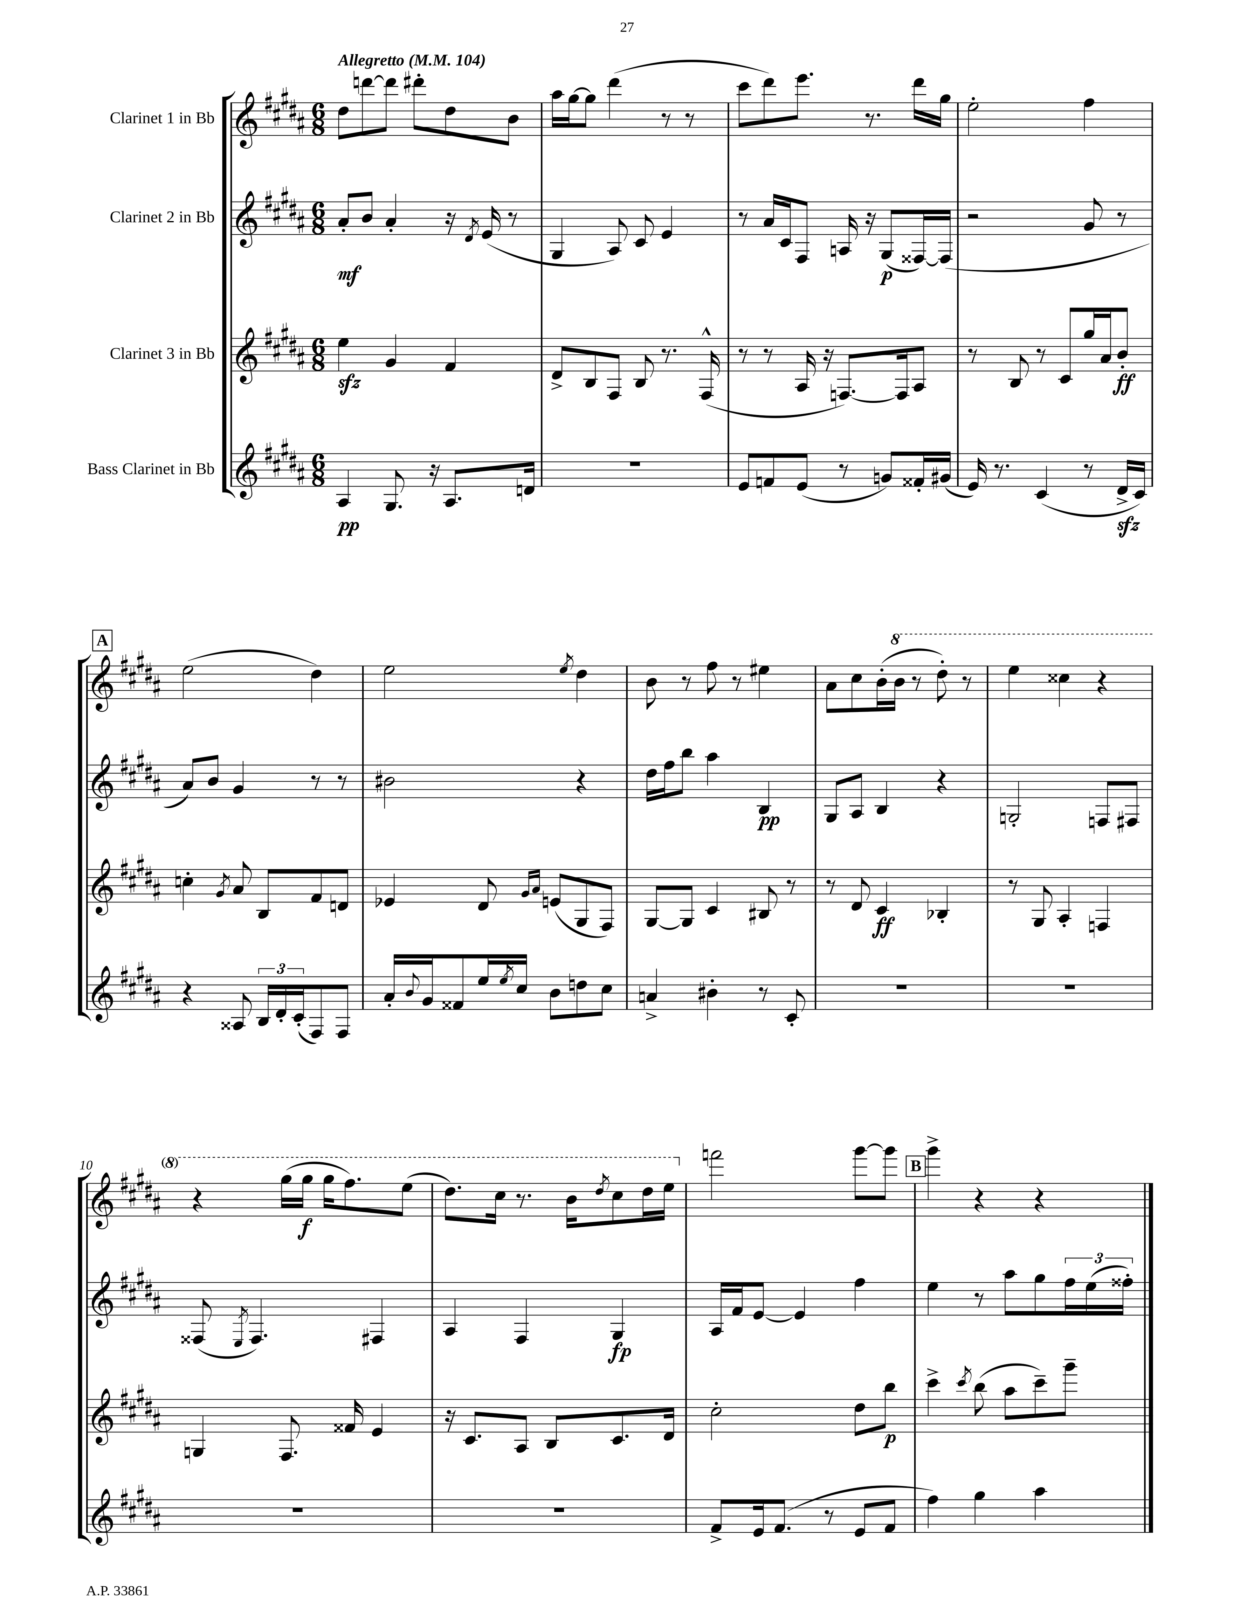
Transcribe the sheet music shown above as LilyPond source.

<<
\new StaffGroup <<
\new Staff = "s0" \with { instrumentName = "Clarinet 1 in Bb" } {
    \clef treble \key b \major \numericTimeSignature \time 6/8 \tempo "Allegretto" 4 = 104
    dis''8 d'''8~ d'''8 dis'''8-. dis''8 b'8 |
    ais''16 gis''16~ gis''8 dis'''4( r8 r8 |
    cis'''8 dis'''8) e'''8. r8. dis'''16 gis''16 |
    e''2-. fis''4 |
    \mark \markup { \box "A" } e''2( dis''4) |
    e''2 \acciaccatura { e''8 } dis''4 |
    b'8 r8 fis''8 r8 eis''4 |
    ais'8 cis''8 b'16-.( \ottava #1 b''16 r8 dis'''8-.) r8 |
    e'''4 cisis'''4 r4 |
    r4 gis'''16( gis'''16\f gis'''16 fis'''8.) e'''8( |
    dis'''8.) cis'''16 r8. b''16 \acciaccatura { dis'''8 } cis'''8 dis'''16 e'''16 \ottava #0 |
    f'''2 gis'''8~ gis'''8 |
    \mark \markup { \box "B" } gis'''4-> r4 r4 \bar "|." |
}
\new Staff = "s1" \with { instrumentName = "Clarinet 2 in Bb" } {
    \clef treble \key b \major \numericTimeSignature \time 6/8
    ais'8-.\mf b'8 ais'4-. r16 \acciaccatura { dis'8 } e'16( r8 |
    gis4 ais8) cis'8 e'4 |
    r8 ais'16 cis'16 fis8 a16 r16 gis8\p( fisis16~) fisis16( |
    r2 gis'8 r8 |
    \mark \markup { \box "A" } ais'8) b'8 gis'4 r8 r8 |
    bis'2 r4 |
    dis''16 fis''16 b''8 ais''4 b4\pp |
    gis8 ais8 b4 r4 |
    g2-. f8 fis8 |
    fisis8( \acciaccatura { e8 } fisis4.) fis4 |
    ais4 fis4 gis4\fp |
    ais16 fis'16 e'8~ e'4 fis''4 |
    \mark \markup { \box "B" } e''4 r8 ais''8 gis''8 \tuplet 3/2 { fis''16 e''16( fisis''16-.) } \bar "|." |
}
\new Staff = "s2" \with { instrumentName = "Clarinet 3 in Bb" } {
    \clef treble \key b \major \numericTimeSignature \time 6/8
    e''4\sfz gis'4 fis'4 |
    dis'8-> b8 fis8 b8 r8. fis16-^( |
    r8 r8 ais16 r16 f8.~) f16 ais8 |
    r8 b8 r8 cis'8 gis''16 ais'16 b'8-.\ff |
    \mark \markup { \box "A" } c''4-. \acciaccatura { gis'8 } ais'8 b8 fis'8 d'8 |
    ees'4 dis'8 \grace { gis'16 ais'16 } e'8( gis8 fis8) |
    gis8~ gis8 cis'4 bis8 r8 |
    r8 dis'8 cis'4\ff bes4-. |
    r8 gis8 ais4-. f4 |
    g4 fis8. fisis'16 e'4 |
    r16 cis'8. ais8 b8 cis'8. dis'16 |
    cis''2-. dis''8 b''8\p |
    \mark \markup { \box "B" } cis'''4-> \acciaccatura { cis'''8 } b''8( ais''8 cis'''8--) gis'''8-- \bar "|." |
}
\new Staff = "s3" \with { instrumentName = "Bass Clarinet in Bb" } {
    \clef treble \key b \major \numericTimeSignature \time 6/8
    ais4\pp gis8. r16 ais8. d'16 |
    R2. |
    e'8 f'8 e'8( r8 g'8) fisis'16-. gis'16( |
    e'16) r8. cis'4( r8 dis'16->\sfz cis'16) |
    \mark \markup { \box "A" } r4 aisis8 \tuplet 3/2 { b16 dis'16-. cis'16-.( } fis8) fis8 |
    ais'16-. \appoggiatura { b'8 } gis'16 fisis'8 e''16 \acciaccatura { e''8 } cis''16 b'8 d''8 cis''8 |
    a'4-> bis'4-. r8 cis'8-. |
    R2. |
    R2. |
    R2. |
    R2. |
    fis'8-> e'16 fis'8.( r8 e'8 fis'8 |
    \mark \markup { \box "B" } fis''4) gis''4 ais''4 \bar "|." |
}
>>
>>
